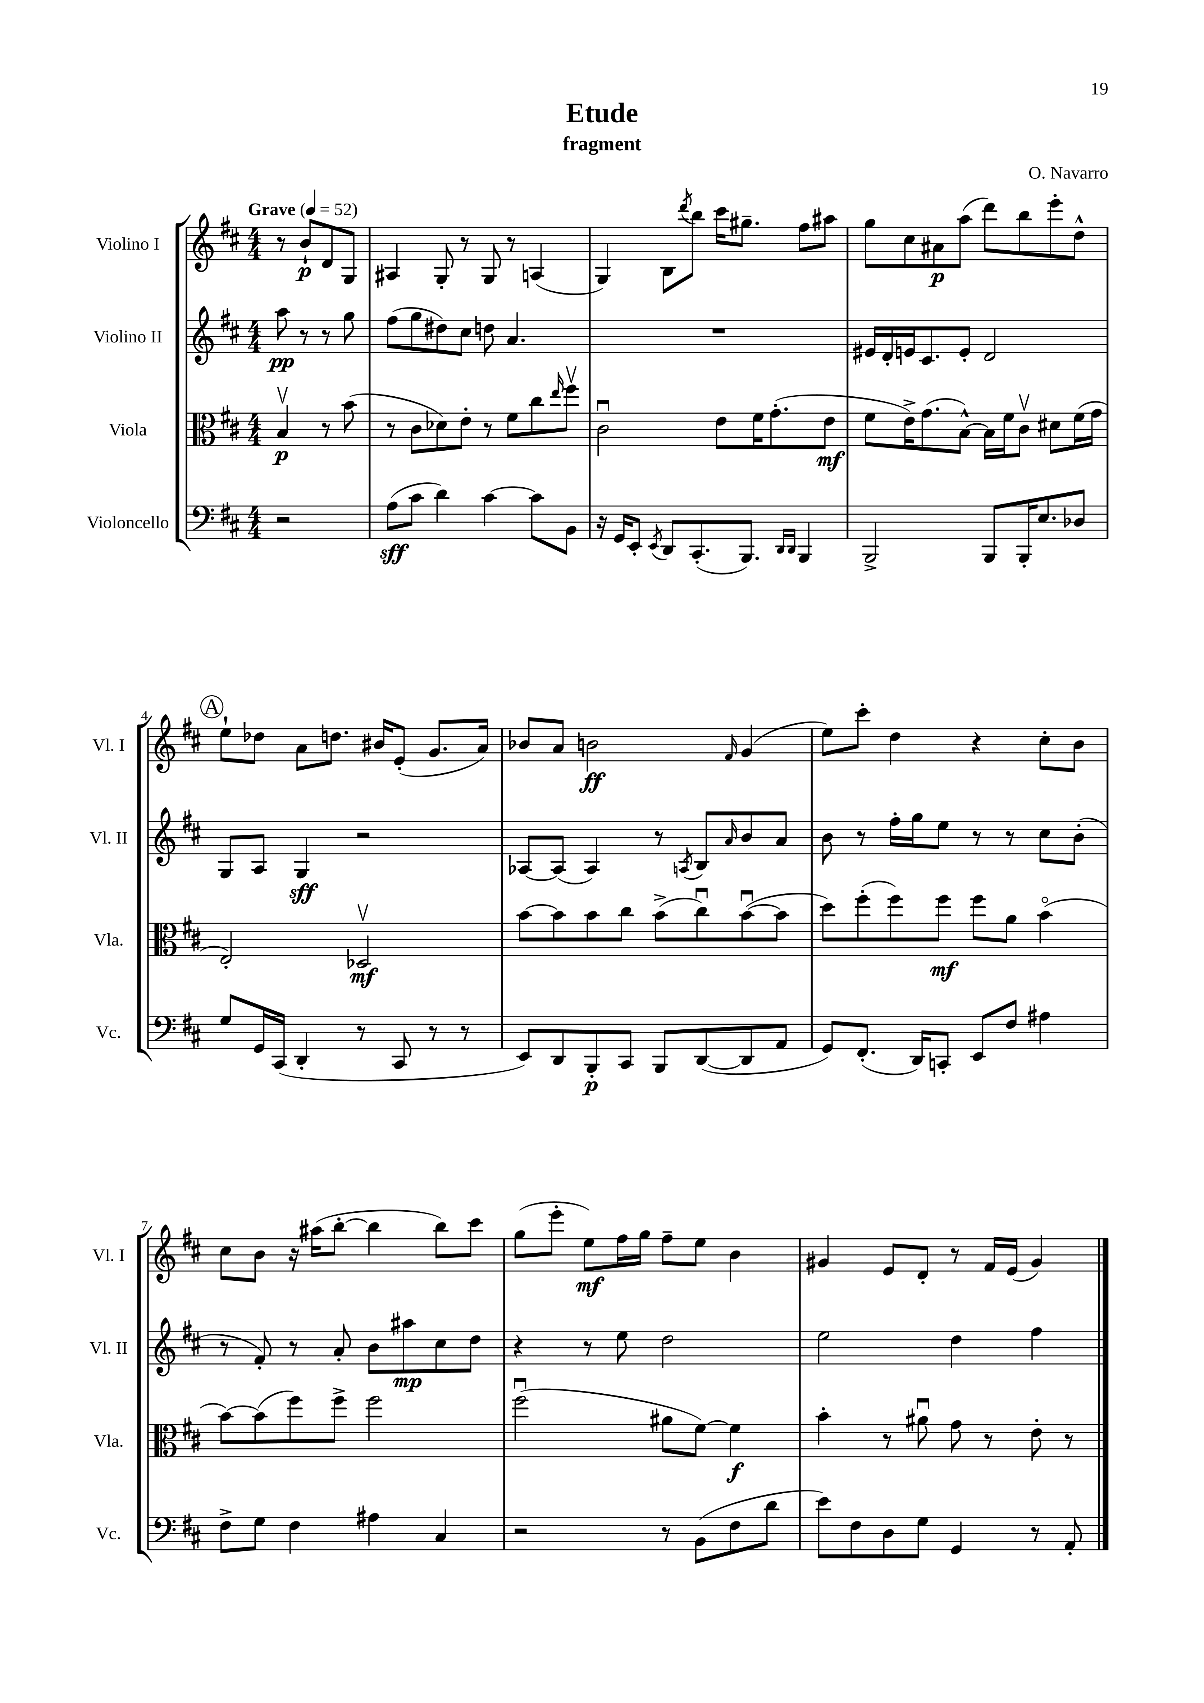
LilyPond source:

\header { title = "Etude" composer = "O. Navarro" subtitle = "fragment" }
<<
\new StaffGroup <<
\new Staff = "s0" \with { instrumentName = "Violino I" shortInstrumentName = "Vl. I" } {
    \clef treble \key d \major \numericTimeSignature \time 4/4 \partial 2 \tempo "Grave" 4 = 52
    r8 b'8-!\p d'8 g8 |
    ais4 g8-. r8 g8 r8 a4( |
    g4) b8 \acciaccatura { d'''8 } b''8 cis'''16 gis''8.-- fis''8 ais''8 |
    g''8 cis''8 ais'8\p a''8( d'''8) b''8 e'''8-. d''8-^ |
    \mark \markup { \circle "A" } e''8-! des''8 a'8 d''8. bis'16 e'8-.( g'8. a'16) |
    bes'8 a'8 b'2\ff \grace { fis'16 } g'4( |
    e''8) cis'''8-. d''4 r4 cis''8-. b'8 |
    cis''8 b'8 r16 ais''16( b''8~-. b''4 b''8) cis'''8 |
    g''8( e'''8-. e''8\mf) fis''16 g''16 fis''8-- e''8 b'4 |
    gis'4 e'8 d'8-. r8 fis'16 e'16( gis'4) \bar "|." |
}
\new Staff = "s1" \with { instrumentName = "Violino II" shortInstrumentName = "Vl. II" } {
    \clef treble \key d \major \numericTimeSignature \time 4/4 \partial 2
    a''8\pp r8 r8 g''8 |
    fis''8( g''8 dis''8) cis''8 d''8 a'4. |
    R1 |
    eis'16 d'16-. e'16 cis'8. e'8-. d'2 |
    \mark \markup { \circle "A" } g8 a8 g4\sff r2 |
    aes8~ aes8( aes4) r8 \acciaccatura { a8 } b8 \grace { a'16 } b'8 a'8 |
    b'8 r8 fis''16-. g''16 e''8 r8 r8 cis''8 b'8-.( |
    r8 fis'8-.) r8 a'8-. b'8 ais''8\mp cis''8 d''8 |
    r4 r8 e''8 d''2 |
    e''2 d''4 fis''4 \bar "|." |
}
\new Staff = "s2" \with { instrumentName = "Viola" shortInstrumentName = "Vla." } {
    \clef alto \key d \major \numericTimeSignature \time 4/4 \partial 2
    b4\upbow\p r8 b'8( |
    r8 cis'8 des'8) e'8-. r8 fis'8 cis''8 \grace { e''16 } fis''8\upbow |
    cis'2\downbow e'8 fis'16 g'8.-.( e'8\mf |
    fis'8 e'16->) g'8.( b8~-^) b16 fis'16 cis'8\upbow dis'8 fis'16( g'16 |
    \mark \markup { \circle "A" } e2-.) des2\upbow\mf |
    b'8~ b'8 b'8 cis''8 b'8->( cis''8\downbow) b'8~\downbow( b'8 |
    d''8) fis''8-.( fis''8) fis''8\mf fis''8 a'8 b'4\flageolet( |
    b'8~) b'8( fis''8) fis''8-> fis''2 |
    fis''2\downbow( ais'8 fis'8~) fis'4\f |
    b'4-. r8 ais'8\downbow g'8 r8 e'8-. r8 \bar "|." |
}
\new Staff = "s3" \with { instrumentName = "Violoncello" shortInstrumentName = "Vc." } {
    \clef bass \key d \major \numericTimeSignature \time 4/4 \partial 2
    r2 |
    a8\sff( cis'8 d'4) cis'4~ cis'8 b,8 |
    r16 g,16 e,8-. \acciaccatura { e,8 } d,8 cis,8.-.( b,,8.) \grace { d,16 d,16 } b,,4 |
    b,,2-> b,,8 b,,16-. e8. des8 |
    \mark \markup { \circle "A" } g8 g,16 cis,16( d,4-. r8 cis,8 r8 r8 |
    e,8) d,8 b,,8-.\p cis,8 b,,8 d,8~( d,8 a,8 |
    g,8) fis,8.-.( d,16) c,8-. e,8 fis8 ais4 |
    fis8-> g8 fis4 ais4 cis4 |
    r2 r8 b,8( fis8 d'8 |
    e'8) fis8 d8 g8 g,4 r8 a,8-. \bar "|." |
}
>>
>>
